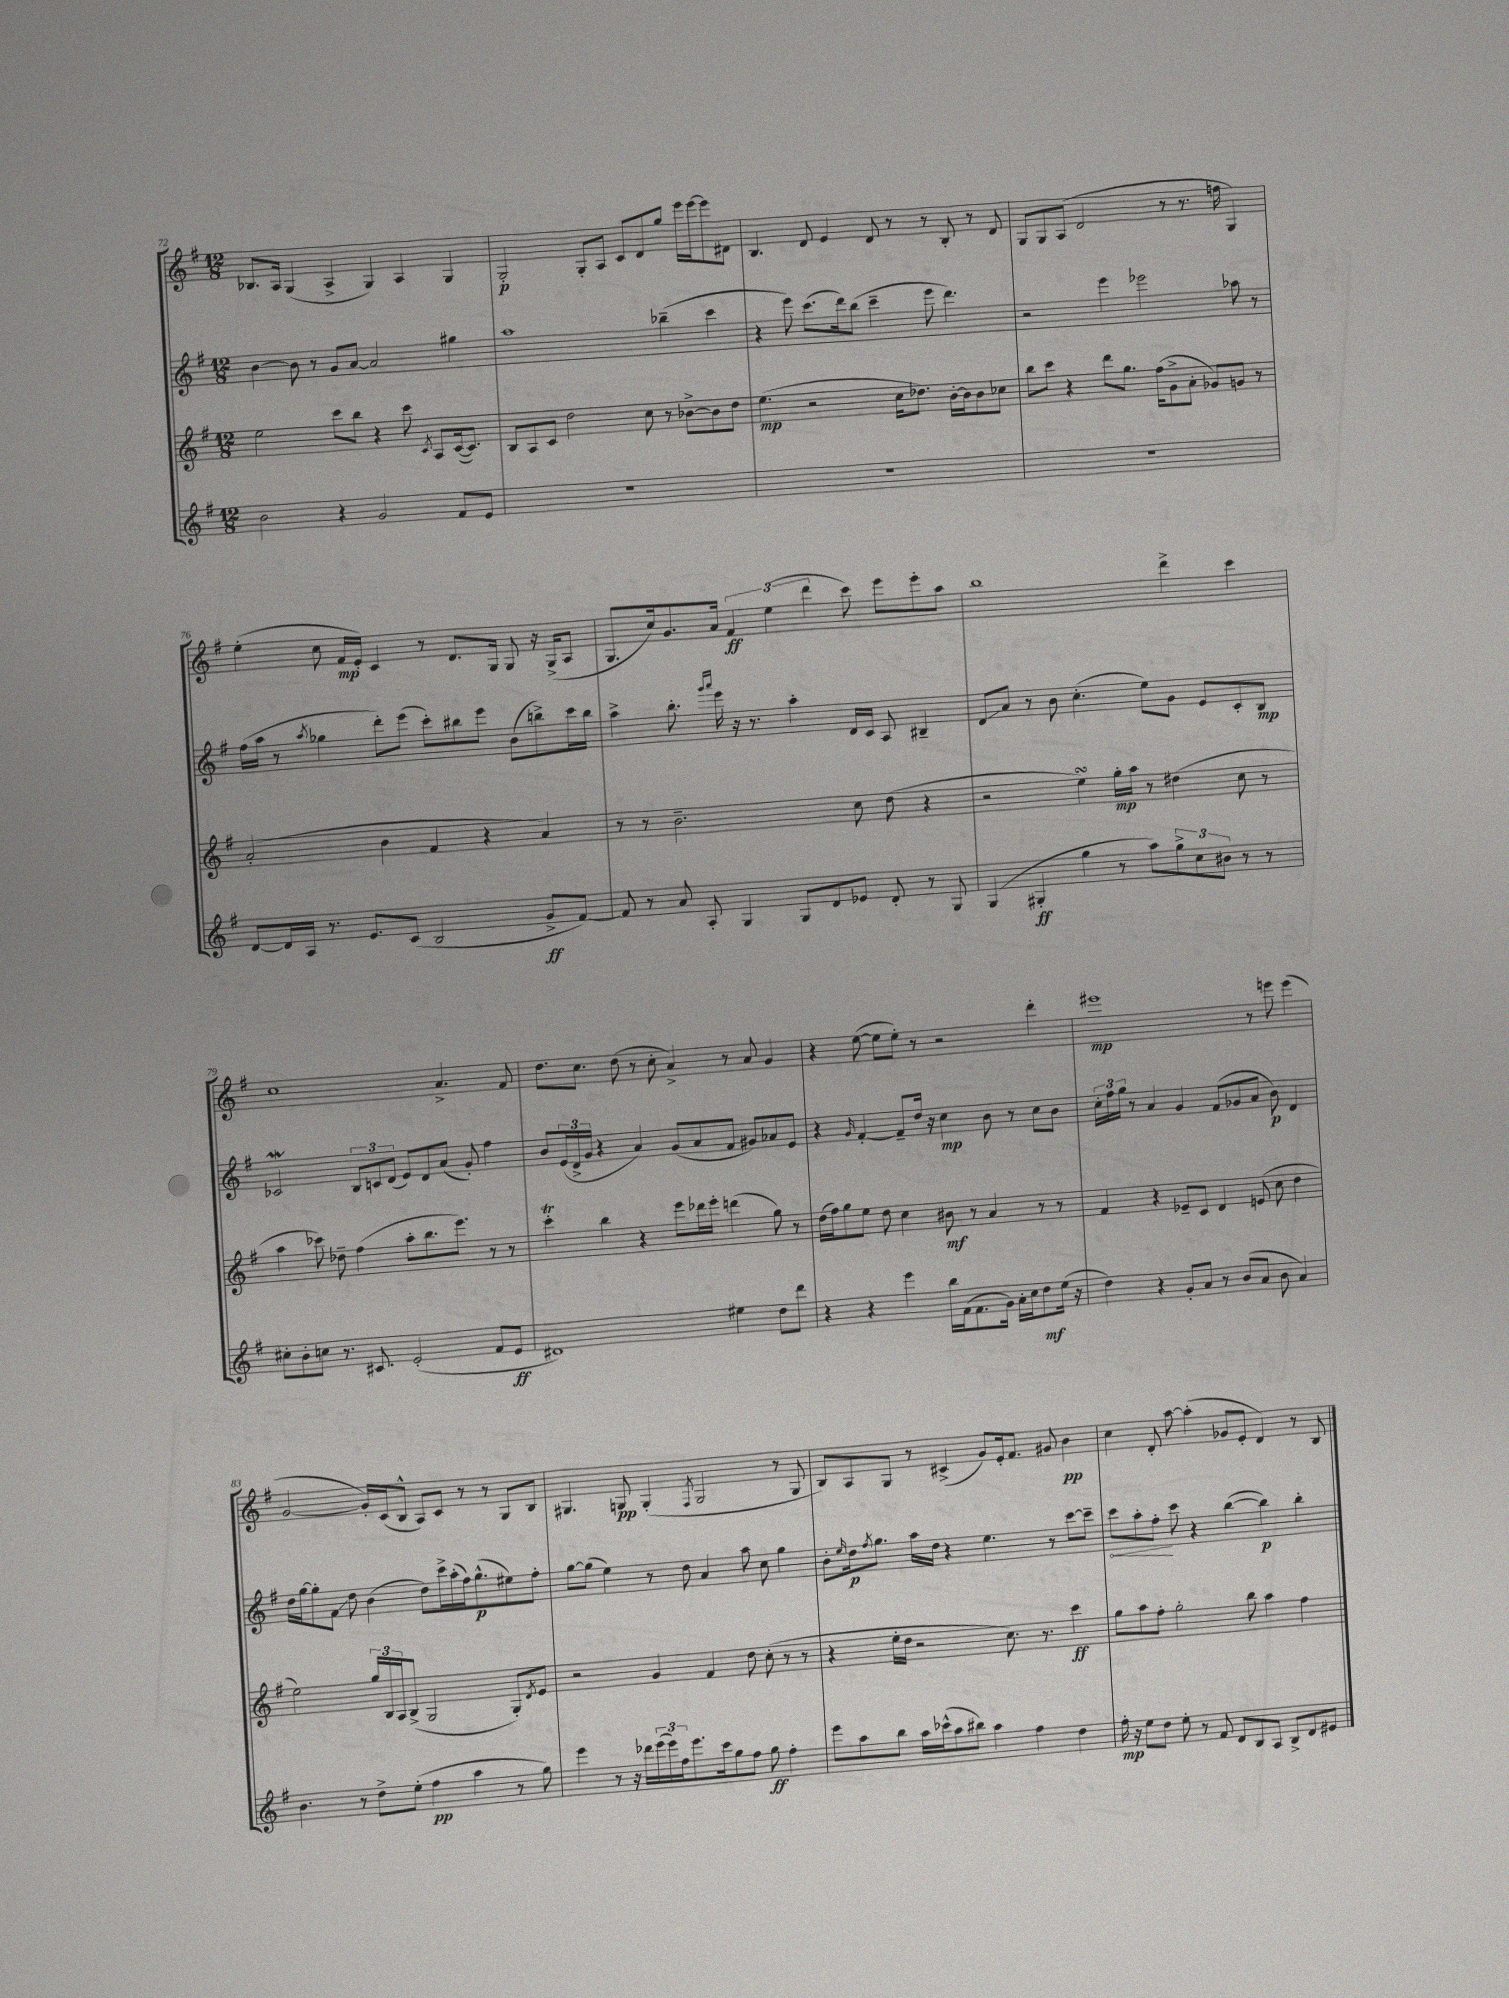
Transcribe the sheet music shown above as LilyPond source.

<<
\new StaffGroup <<
\new Staff = "s0" {
    \clef treble \key g \major \numericTimeSignature \time 12/8
    bes8. a16 g4( a4-> g4) a4 g4 |
    g2-.\p g8-. a8 c'8 d'8 g''8 e'''16 e'''16~ e'''8 dis'8 |
    b4. d'8 e'4 d'8 r8 r8 b8-. r8 d'8 |
    g8 g8 a8( d'2 r8 r8. f''16 g4) |
    e''4-.( c''8 fis'16\mp e'16-.) c'4 r8 d'8. g16 g8 r16 g16->( a8 |
    g8. c''16) g'8. a'16 \tuplet 3/2 { fis'4\ff e''4( d'''4 } c'''8) e'''8 e'''8-. a''8 |
    b''1 d'''4-> c'''4 |
    c''1 a'4.-> fis'8 |
    d''8. c''8. d''8( r8 c''8-. a'4->) r8 a'8 g'4 |
    r4 e''8~( e''8 e''8-.) r8 r2 d'''4-. |
    eis'''1\mp r8 e'''8 e'''4( |
    g'2~ g'16-.) c'16( b8-^ a8) c'8 r8 r8 g8 b8 |
    gis4. g8\pp g4-.( \acciaccatura { fis8 } g2 r8 g8 |
    b8) a8 g8 r8 cis'4->( g'8) e'16-. fis'8. gis'8 b'4\pp |
    c''4 d'8-. a''8~ a''4-.( ges'8 e'8-. d'4) r8 b8 \bar "|." |
}
\new Staff = "s1" {
    \clef treble \key g \major \numericTimeSignature \time 12/8
    b'4~ b'8 r8 g'8 a'8~ a'2 gis''4 |
    a''1 bes''4--( c'''4 |
    r4 e'''8) c'''8.( d'''16) b''8( c'''4-- e'''8 d'''4.) |
    r2 e'''4 ees'''2 aes''8 r8 |
    fis''16( a''16 r8 \acciaccatura { a''8 } ges''4 d'''8-.) e'''8( c'''8-.) bis''8 e'''8 b'8( b''8->) c'''16 b''16 |
    a''4-> b''8.-. \grace { g'''16 a'''16 } e'''16 r16 r8. a''4-. d'16 c'16 a8 bis4-- |
    d'8\glissando a'8 r8 b'8 c''4.-.( e''8) g'8 e'8 c'8-. b8\mp |
    ces'2\mordent \tuplet 3/2 { b8 c'8 d'8( } e'8) d'8 a'8( g'8-.) fis''4 |
    b'8 \tuplet 3/2 { e'16( d'16-> g'16 } r4 a'4) g'8( a'8 fis'8 gis'8) aes'8 e'8 |
    r4 \grace { g'16 } fis'4~-. fis'8-- d''16 r16 c''4\mp b'8 r8 c''8 b'8 |
    \tuplet 3/2 { c''16-. fis''16 g''16 } r8 a'4 g'4 fis'8( ges'8 a'8 b'8\p) d'4 |
    d''16 g''16~ g''8-. fis'8\glissando d''8 b'4( d''8) c'''16-> a''16-.( fis''16) g''8.-^\p( eis''8) fis''8-. |
    g''8~ g''8( e''4) r8 d''8 a'4 a''8 c''8 g''4 |
    b'8-. \grace { e''16 } d''16\p \acciaccatura { fis''8 } g''8. a''16 d''16 r4 e''4. r8 c'''8~ c'''8-- |
    \once \override Hairpin.circled-tip = ##t c'''8\< a''8-. fis''8-.\! c'''8 r4 b''4~( b''4\p) b''4-. \bar "|." |
}
\new Staff = "s2" {
    \clef treble \key g \major \numericTimeSignature \time 12/8
    e''2 c'''8 b''8 r4 c'''8 \acciaccatura { c'8 } a8 c'16~( c'8.) |
    b8 a8 c'8 d''2 c''8 r8 bes'8~-> bes'8 d''8 |
    e''4.\mp( r2 c''16 des''8.) b'16~-. b'16 b'8 ces''8 |
    b''8 c'''8 r4 d'''8 g''8. fis''16( g'8-> a'8-. ges'8) g'8 r8 |
    a'2-.( b'4 fis'4 r4 a'4) |
    r8 r8 b'2.-- c''8 d''8( r4 |
    r2 e''4\turn) g''16-.\mp a''16 r8 dis''4( c''8 r8 |
    a''4 ces'''8) des''8-- fis''4( a''8-. b''8. e'''8.) r8 r8 |
    c'''4-.\trill b''4 r4 e'''8 des'''16 e'''16-. d'''4( g''8) r8 |
    d''16( fis''16) g''8 e''8 d''8 c''4 bis'8\mf r8 a'4 r8 r8 |
    fis'4 r4 ees'8-- c'8 d'4 e'8( c''8 d''4 |
    e''2) \tuplet 3/2 { g''16 b16 a16 } b8->( g2 g8-.) \acciaccatura { d'8 } e'8 |
    r2 g'4 fis'4 d''8 c''8-.( r8 r8 |
    r4 e''16-. d''16 r2 c''8.) r8. c'''4\ff |
    g''8 a''8 fis''8-. g''2-. b''8 a''4 fis''4 \bar "|." |
}
\new Staff = "s3" {
    \clef treble \key g \major \numericTimeSignature \time 12/8
    b'2 r4 g'2 fis'8 e'8 |
    R1. |
    R1. |
    R1. |
    d'8~ d'16 a16 r8. e'8. c'8( b2 g'8->\ff fis'8~) |
    fis'8 r8 a'8 a8-. g4 g8 d'8 ees'8 d'8-. r8 g8 |
    g4( gis4-.\ff g''4 r8 a''8) \tuplet 3/2 { g''8-> c''8 bis'8 } r8 r8 |
    cis''8-. b'8-. c''8 r8. cis'8. e'2-.( fis'8 e'8\ff |
    dis'1) eis''4 d''8 d'''8 |
    r4 r4 e'''4 b''16 fis'16( fis'8. g'16) a'16-. c''16 d''8\mf e''16( r16 |
    d''4) r4 g'8-. a'8 r8 b'8( a'8 b'8 a'4) |
    b'4. r8 d''8-> e''8-.( fis''4\pp a''4 r8 g''8) |
    e'''4 r8 r16 des'''16 \tuplet 3/2 { e'''16( e'''16) fis''16 } e'''8. c'''16 g''8 fis''8 g''8\ff fis''4-. |
    e'''8 a''8 b''8 a''16 ces'''16-^( a''8 bis''8) a''4 fis''4 d''4 |
    fis''16-.\mp r16 e''8 d''8 e''8-. r8 fis'8 d'8 b8 a8 b8-> d'8 eis'8 \bar "|." |
}
>>
>>
\layout { \context { \Score currentBarNumber = #72 } }
